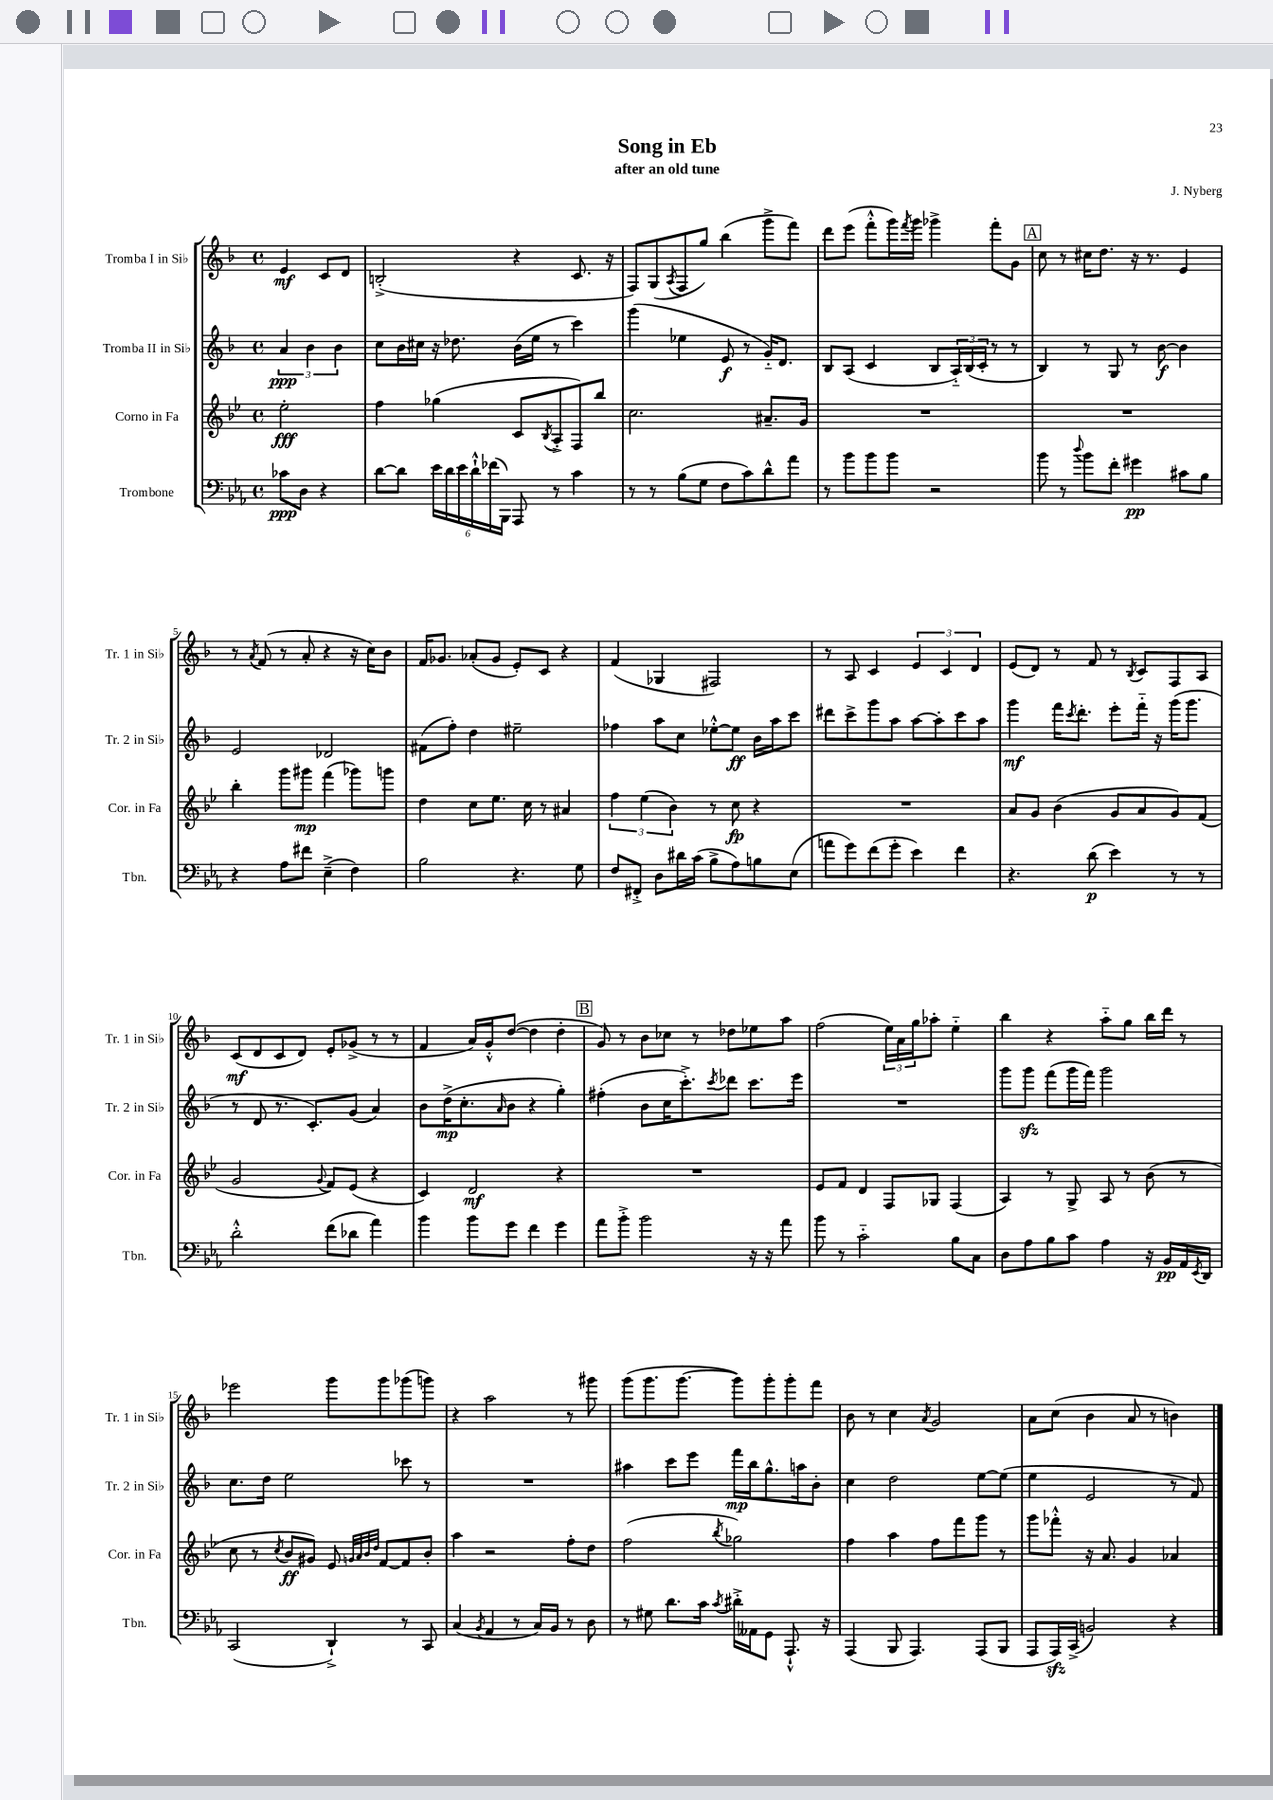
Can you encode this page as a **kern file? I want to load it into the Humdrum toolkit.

**kern	**kern	**kern	**kern
*staff4	*staff3	*staff2	*staff1
*clefF4	*clefG2	*clefG2	*clefG2
*k[b-e-a-]	*k[b-e-]	*k[b-]	*k[b-]
*M4/4	*M4/4	*M4/4	*M4/4
*met(c)	*met(c)	*met(c)	*met(c)
8c-	2ee-'	6a	4e
8D	.	.	.
.	.	6b-	.
4r	.	.	8c
.	.	6b-	.
.	.	.	8d
=	=	=	=
[8d	4ff	8cc	(2B'^
8d]	.	16b-	.
.	.	16cc#	.
24e-	(4gg-	16r	.
24d	.	.	.
.	.	8.dd-	.
24e-	.	.	.
24d`^^	.	.	.
(24f-	.	.	.
24BBB-)	.	.	.
8AAA-	8c	(16b-	4r
.	.	16ee	.
.	8qB-	.	.
8r	8A'^	8r	.
4c	8F)	4ccc)	8.c
.	8bb-	.	.
.	.	.	16r
=	=	=	=
8r	2.cc	(4ggg	8F)
8r	.	.	(8G
.	.	.	8qA
(8B-	.	4ee-	8F
8G	.	.	8gg)
8F	.	8e	(4bb-
8c)	.	8r	.
8d^^	8.a#~	16g'~)	8ggg^
.	.	8.d	.
8a-	.	.	8fff)
.	16g	.	.
=	=	=	=
8r	1r	8B-	8ddd
8b-	.	(8A	(8eee
8b-	.	4c	8fff'^^
8b-	.	.	16ggg)
.	.	.	8qfff
.	.	.	16ggg
2r	.	8B-	4ggg-^
.	.	24A'~)	.
.	.	(24B-	.
.	.	24c'	.
.	.	8r	8fff'
.	.	8r	8g
=	=	=	=
8b-	1r	4B-)	8cc
8r	.	.	8r
8qqdd	.	.	.
8b-	.	8r	16cc#
.	.	.	8.dd
8f'	.	8G	.
4g#	.	8r	16r
.	.	.	8.r
.	.	[8b-	.
8c#	.	4b-]	4e
8B-	.	.	.
=	=	=	=
4r	4bb-'	2e	8r
.	.	.	8qa
.	.	.	(8f
8A-	8ggg	.	8r
8f#	8ggg#	.	8a'
(4E-~^	(4fff	2d-	4r
4F)	8ggg-)	.	16r
.	.	.	16cc)
.	8ggg	.	8b-
=	=	=	=
2B-	4dd	(8f#	16f
.	.	.	8.g-
.	.	8ff')	.
.	8cc	4dd	(8a-'
.	8.ee-	.	8g-
4.r	.	2ee#~	8e')
.	16cc	.	.
.	8r	.	8c
.	4a#	.	4r
8G	.	.	.
=	=	=	=
8F	6ff	4ff-	(4f
8FF#'^	.	.	.
.	(6ee-	.	.
8D	.	8aa	4G-
.	6b-)	.	.
16d#	.	8cc	.
(16c	.	.	.
8B-^	8r	[8ee-'^^	2F#)
8A-)	8cc	8ee-]	.
8B	4r	16b-	.
.	.	16aa	.
(8E-	.	8ccc	.
=	=	=	=
8a	1r	8ddd#	8r
8g)	.	8ccc^	8A
(8f	.	8ggg	4c
8g'	.	8aa	.
4e-)	.	[8aa	6e
.	.	8aa']	.
.	.	.	6c
4f	.	8ccc	.
.	.	.	6d
.	.	8aa	.
=	=	=	=
4.r	8a	4ggg	(8e
.	8g	.	8d)
.	(4b-	16fff	8r
.	.	8qccc	.
.	.	8.ddd'	.
(8d	.	.	8f
4e-)	8g	8eee'	8r
.	.	.	8qB-
.	8a	16fff'~	8c
.	.	16r	.
8r	8g)	(16ggg	8F
.	.	8.ggg	.
8r	(8f	.	8A
=	=	=	=
2d'^^	2g	8r	(8c
.	.	8d	8d
.	.	8.r	8c
.	.	.	8d)
.	.	8.c')	.
.	8qqg	.	.
(8f	8f)	.	8e'
8d-	(8e-	(8g	(8g-^
4a-)	4r	4a)	8r
.	.	.	8r
=	=	=	=
4b-	4c)	8b-	4f
.	.	(16dd^	.
.	.	8.cc'	.
8b-	2d	.	16a)
.	.	.	16g'^^
.	.	16qqa	.
8g	.	8b-	([8dd
4f	.	4r	4dd]
4g	4r	4gg')	4dd'
=	=	=	=
8a-	1r	(4ff#'	8g)
8b-'^	.	.	8r
2b-	.	8b-	8b-
.	.	16cc	8cc-
.	.	8.ccc'^)	.
.	.	.	8r
.	.	8qccc	.
.	.	8ddd-	8dd-
16r	.	8.ccc	8ee-
16r	.	.	.
8a-	.	.	8aa
.	.	16eee	.
=	=	=	=
8b-	8e-	1r	(2ff
8r	8f	.	.
2c'~	4d	.	.
.	8F	.	24ee)
.	.	.	24a
.	.	.	24gg
.	8G-	.	8aa-'
8B-	(4F	.	4ee'~
8C	.	.	.
=	=	=	=
8D	4A)	8ggg	4bb-
8A-	.	8ggg	.
8B-	8r	(8fff	4r
8c	8G^	16ggg	.
.	.	16fff)	.
4A-	8A	2ggg	8aa'~
.	8r	.	8gg
16r	(8b-	.	16bb-
16BB-	.	.	16ddd
16AA-	8r	.	8r
8qEE-	.	.	.
16DD	.	.	.
=	=	=	=
(2CC	8cc	8.cc	2eee-
.	8r	.	.
.	.	16dd	.
.	8qcc	.	.
.	8b-	2ee	.
.	8g#)	.	.
4DD`^)	8e-	.	8ggg
.	32qqg	.	.
.	32qqa	.	.
.	32qqb-	.	.
.	32qqdd	.	.
.	[8f	.	8ggg
8r	8f]	8ccc-	(8ggg-
8CC	8b-'	8r	8ggg)
=	=	=	=
(4C	4aa	1r	4r
8qBB-	.	.	.
4AA-	2r	.	2aa
8r	.	.	.
16C)	.	.	.
16BB-	.	.	.
8r	8ff'	.	8r
8D	8dd	.	8ggg#
=	=	=	=
8r	(2ff	4aa#	(8ggg
8G#	.	.	8.ggg
8.d	.	8ccc	.
.	.	.	[8.ggg
.	.	8eee	.
16c	.	.	.
8qc	8qbb-	.	.
16d#'^	2gg-)	16fff	8ggg])
16AA--	.	16bb-	.
8GG	.	8.gg^^	8ggg'
8.AAA-`^^	.	.	8ggg'
.	.	16aa	.
.	.	8b-'	8fff
16r	.	.	.
=	=	=	=
(4AAA-	4ff	4cc	8b-
.	.	.	8r
8BBB-	4aa	2dd	4cc
4.AAA-)	.	.	.
.	.	.	8qa
.	8ff	.	2g
.	8fff	.	.
(8AAA-	8ggg	[8ee	.
8BBB-	8r	(8ee]	.
=	=	=	=
8AAA-	8ggg	4ee	8a
16AAA-)	8fff-'^^	.	(8cc
(16CC^	.	.	.
2BB)	16r	2e	4b-
.	8.a	.	.
.	4g	.	8a
.	.	.	8r
4r	4a-	8r	4b)
.	.	8f)	.
==	==	==	==
*-	*-	*-	*-
